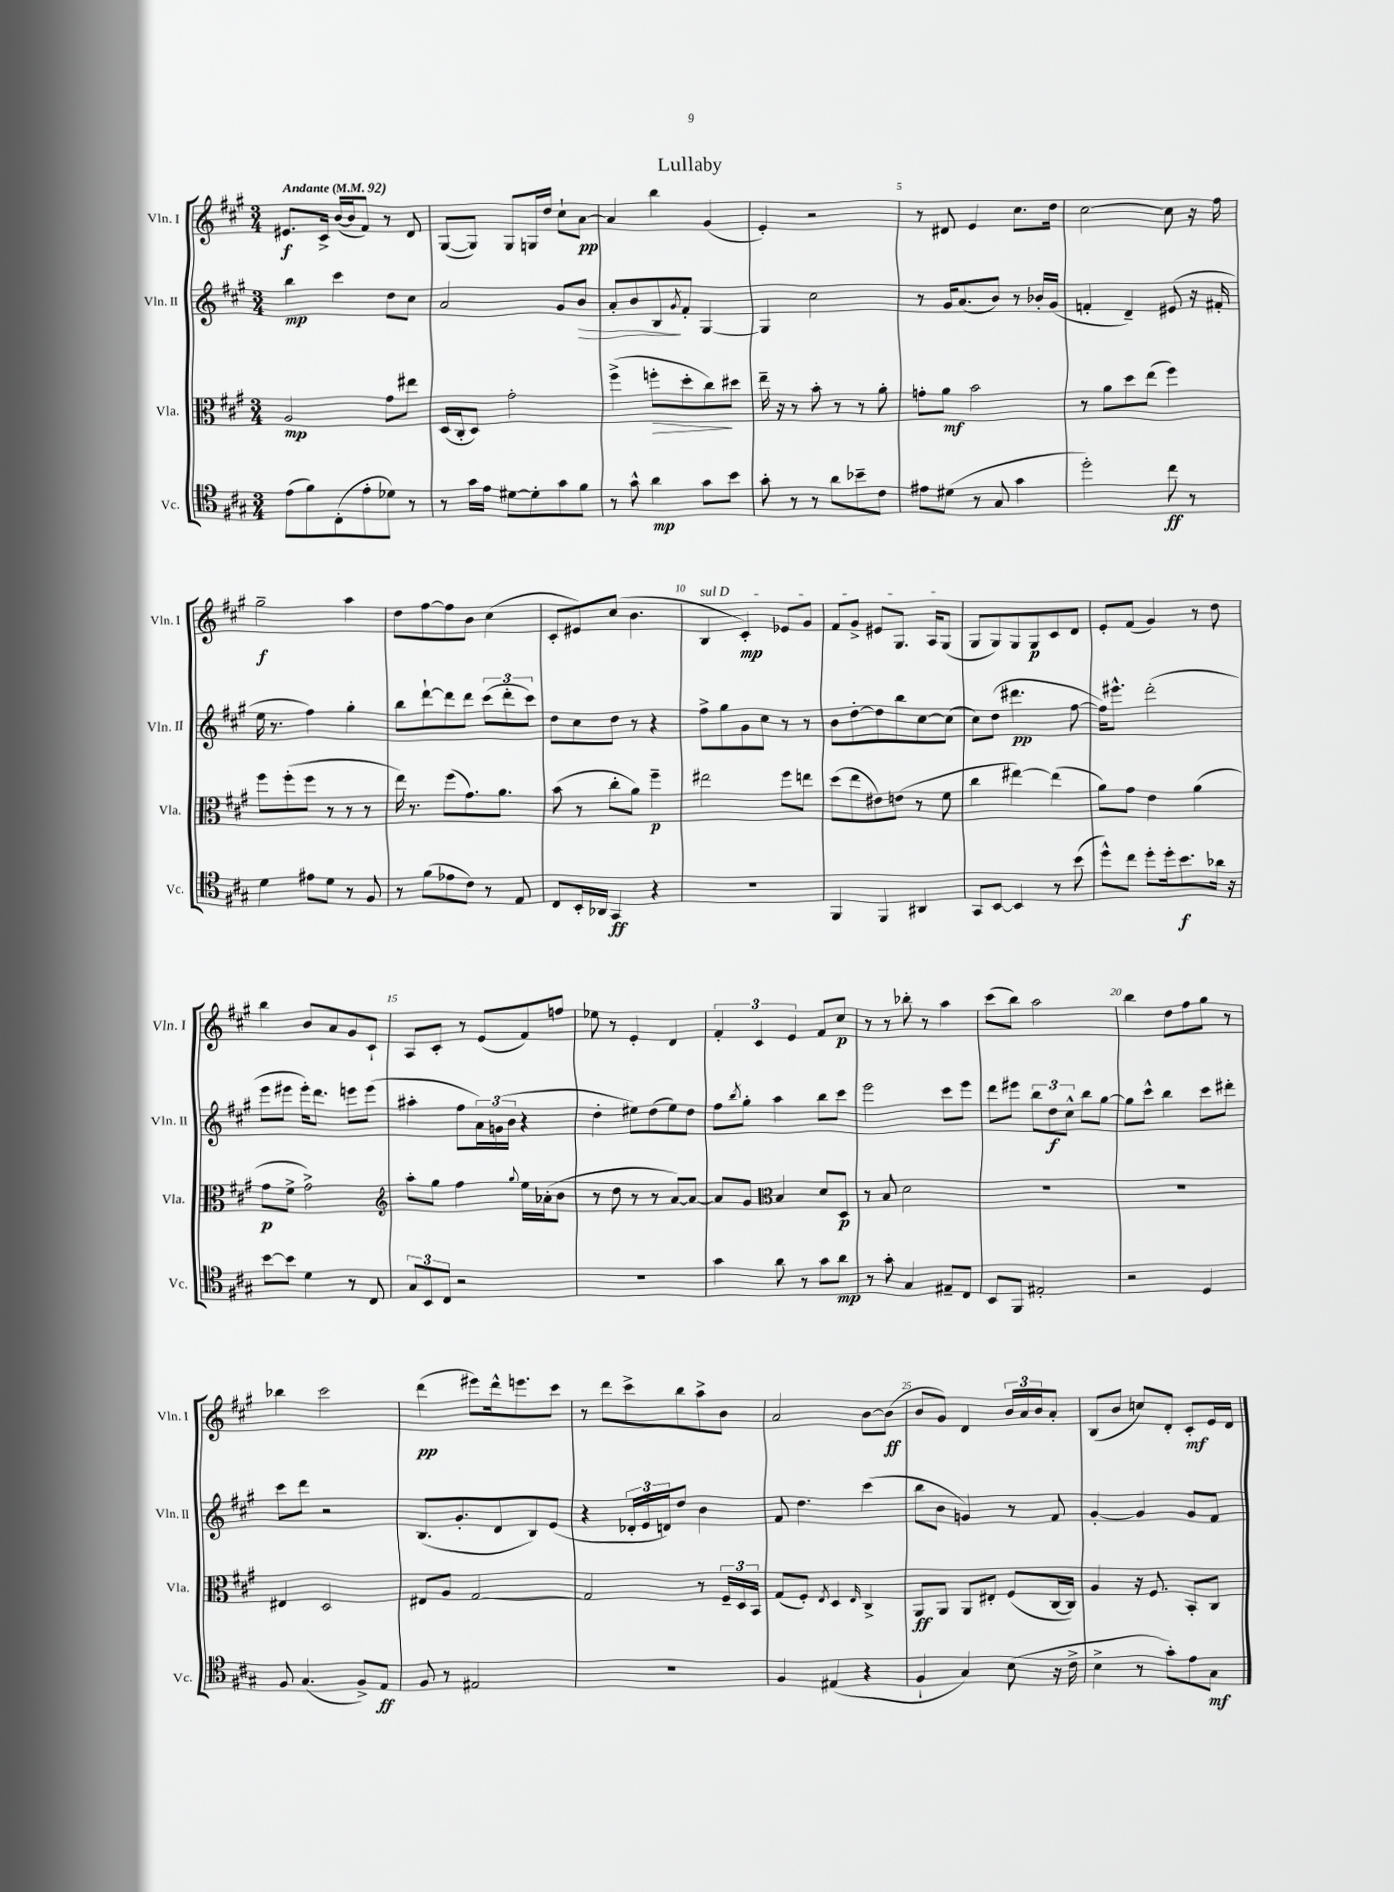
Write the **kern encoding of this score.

**kern	**kern	**kern	**kern
*staff4	*staff3	*staff2	*staff1
*clefC4	*clefC3	*clefG2	*clefG2
*k[f#c#g#]	*k[f#c#g#]	*k[f#c#g#]	*k[f#c#g#]
*M3/4	*M3/4	*M3/4	*M3/4
*MM92	*MM92	*MM92	*MM92
(8e	2A	4bb	8.e#
8f#)	.	.	.
.	.	.	16c#^
(8C#'	.	4ccc#	([16b
.	.	.	16b]
8e'	.	.	8f#)
8d-)	8g#	8dd	8r
8r	8ee#	8cc#	8d
=	=	=	=
8r	(16D	2a	([8G#
.	16C#'	.	.
16g#	8D)	.	8G#])
16e	.	.	.
[8d#	2g#'	.	8G#
8d#']	.	.	16G
.	.	.	16dd
8g#	.	8g#	8cc#`
8f#	.	8b	[8a
=	=	=	=
8r	(4ff#^	8a'	4a]
8g#^^	.	8b	.
4a	8ff'	8B	4bb
.	.	8qg#	.
.	8dd'	8f#'	.
8g#	8cc#)	[4G#	(4g#
8b	8dd#	.	.
=	=	=	=
8g#'	16ee~	4G#]	4e')
.	16r	.	.
8r	8r	.	.
8r	8b'	2cc#	2r
8a	8r	.	.
8b-~	8r	.	.
8c#	8a'	.	.
=	=	=	=
8e#	8g'	8r	8r
(8d#	8a	16g#	8d#
.	.	(8.a	.
8r	2b	.	4e
8G#	.	8b)	.
4g#	.	8r	8.cc#
.	.	16b-'	.
.	.	(16g#	16dd
=	=	=	=
2dd')	8r	4f'	[2cc#
.	8a	.	.
.	8dd	4d~)	.
.	(8ee	.	.
8cc#	4ff#)	(8e#	8cc#]
8r	.	16r	16r
.	.	16f#'	16ff#
=	=	=	=
4d	8ff#	16ee	2gg#~
.	.	8.r	.
.	(8ff#'	.	.
8e#	8ff#	4ff#)	.
8d	8r	.	.
8r	8r	4gg#'	4aa
8F#	8r	.	.
=	=	=	=
8r	16ee)	8bb	8dd
.	8.r	.	.
(8f#	.	[8ddd`	[8ff#
8e-	(8ff#	8ddd]	8ff#]
8c#)	8.g#)	8ddd	8b
8r	.	(12ccc#	(4cc#
.	8.a	.	.
.	.	12ddd'	.
8E	.	.	.
.	.	12ccc#)	.
=	=	=	=
8C#	(8b	8dd	8c#'
16BB'	8r	8cc#	8e#)
16AA-	.	.	.
4GG#	8cc#'	8dd	(8cc#
.	8a)	8r	4.b
4r	4ff#~	4r	.
=	=	=	=
2.r	2ee#	8ff#^	4B
.	.	8gg#	.
.	.	8g#	4c#')
.	.	8cc#	.
.	8ff#	8r	8e-
.	8ee	8r	8g#
=	=	=	=
4FF#	(8dd	8b	8f#
.	8ee	[8dd'	8g#^
4FF#	8e#)	8dd]	8e#
.	(8e	8bb	8.G#
4AA#	8r	[8cc#	.
.	.	.	16A
.	8f#	(8cc#]	(8G#
=	=	=	=
8GG#	4cc#	8cc#)	8G#
[8BB	.	(8dd	8G#)
4BB]	[4ee#)	4.ddd#	8G#
.	.	.	8G#
8r	(4ee#]	.	8c#
(8b	.	[8ff#	8d
=	=	=	=
8dd^^)	8a)	16ff#])	8e'
.	.	8.eee#^^	.
8cc#	8g#	.	(8f#
8dd'	4e	(2ddd'	4g#)
16dd'	.	.	.
8.b	.	.	.
.	(4a	.	8r
16a-	.	.	8dd
16r	.	.	.
=	=	=	=
[8b	8g#	8eee	4bb
8b]	8f#^	8eee#	.
4d	2g#^)	16eee#')	8b
.	.	8.ddd	.
.	.	.	8a
8r	.	8eee	8g#
8C#	.	(8eee	8c#`
=	=	=	=
*	*clefG2	*	*
12G#	8aa'	4aa#'	8A
12BB	.	.	.
.	8gg#	.	8c#'
12C#	.	.	.
2r	4ff#	8ff#	8r
.	.	24a)	(8e
.	.	(24g	.
.	.	24b	.
.	8qqgg#	.	.
.	16ee	4r	8f#)
.	(16a-'	.	.
.	8b	.	8ff
=	=	=	=
2.r	8r	4dd'	8ee-
.	8dd	.	8r
.	8r	8ee#)	4e'
.	8r	(8dd	.
.	[8a)	8ee#)	4d
.	8a_	8dd	.
=	=	=	=
4g#	8a]	8ff#	6f#'
.	.	8qbb	.
.	8g#	8gg#'	.
.	.	.	6c#
*	*clefC3	*	*
8a	4B	4aa	.
.	.	.	6e
8r	.	.	.
8g#	8d	8bb	8f#
8a	8D	8ccc#	8cc#
=	=	=	=
8r	8r	2eee	8r
8g#'	8B	.	8r
4G#	2d	.	8bb-'
.	.	.	8r
8E#~	.	8ccc#	4aa
8C#	.	8eee	.
=	=	=	=
8BB	2.r	8ddd	(8ccc#
8FF#	.	8eee#	8bb)
2E#'	.	12bb	2aa
.	.	12dd	.
.	.	12cc#^^	.
.	.	8bb	.
.	.	[8gg#	.
=	=	=	=
2r	2.r	8gg#]	4bb
.	.	8ccc#^^	.
.	.	4bb	8dd
.	.	.	8ff#
4D	.	8ccc#	8gg#
.	.	8ddd#'	8r
=	=	=	=
8F#	4E#	8ccc#	4bb-
(4.G#	.	8ddd	.
.	2D	2r	2ccc#
8F#^)	.	.	.
8E	.	.	.
=	=	=	=
8F#	8E#	(8.B	(4ddd
8r	8A	.	.
.	.	8.g#'	.
2E#	[2G#	.	8eee#)
.	.	8d	16ddd^^
.	.	.	8.eee
.	.	8B)	.
.	.	(8e	8ccc#
=	=	=	=
2.r	2G#]	4r	8r
.	.	.	8ddd
.	.	24d-'	8ccc#^
.	.	24e	.
.	.	24d)	.
.	.	8dd	8bb
.	8r	4b	8aa^
.	24F#~	.	8b
.	24D	.	.
.	24BB	.	.
=	=	=	=
4F#	(8G#	8f#	2a
.	8F#')	4.dd	.
.	8qE	.	.
(4E#	4D	.	.
.	16qqE	.	.
4r	4C#^	(4ccc#	[8b
.	.	.	(8b]
=	=	=	=
4F#`	8AA	8bb	8b
.	8AA	8b	8g#)
4G#)	8AA	4g)	4d
.	8E#'	.	.
(8B	(8F#	8r	24b
.	.	.	24a
.	.	.	24b
16r	[16C#	8f#	8a'
16c#^	16C#])	.	.
=	=	=	=
4B^	4A	[4g#'	(8B
.	.	.	8b
8r	16r	4g#]	8cc)
.	8.F#	.	.
8g#')	.	.	8d'
8e	8BB'	8g#	8c#'
8G#	8C#	8f#	16e
.	.	.	16d
==	==	==	==
*-	*-	*-	*-
